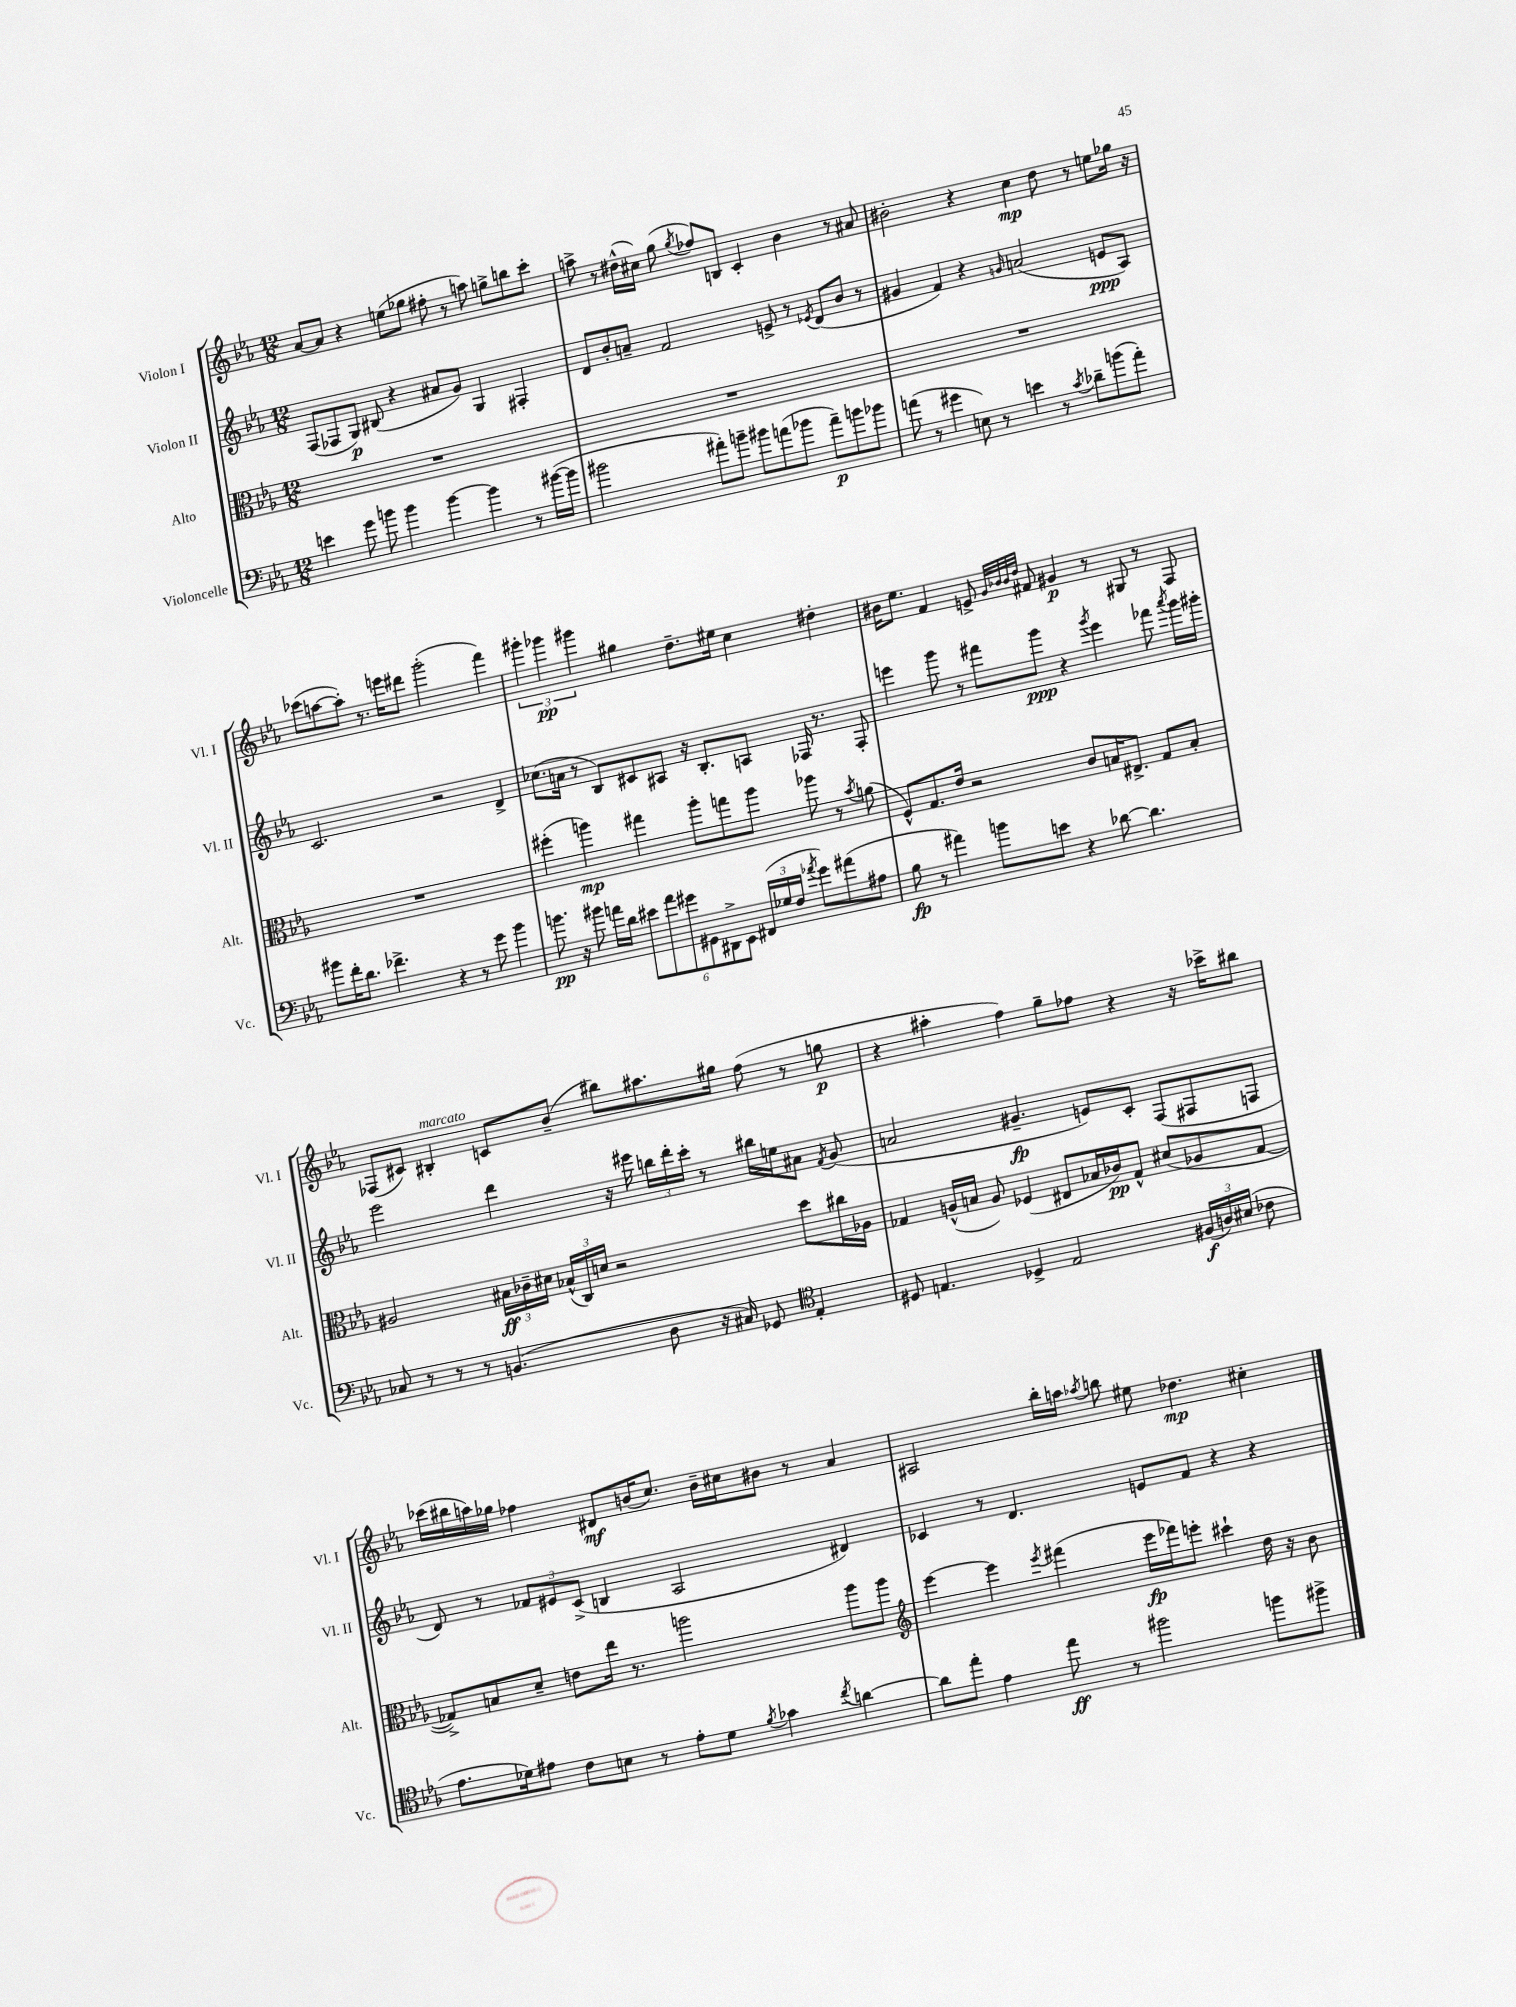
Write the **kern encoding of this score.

**kern	**dynam	**kern	**dynam	**kern	**dynam	**kern	**dynam
*part4	*part4	*part3	*part3	*part2	*part2	*part1	*part1
*staff4	*staff4	*staff3	*staff3	*staff2	*staff2	*staff1	*staff1
*I"Violoncelle	*	*I"Alto	*	*I"Violon II	*	*I"Violon I	*
*I'Vc.	*	*I'Alt.	*	*I'Vl. II	*	*I'Vl. I	*
*clefF4	*	*clefC3	*	*clefG2	*	*clefG2	*
*k[b-e-a-]	*	*k[b-e-a-]	*	*k[b-e-a-]	*	*k[b-e-a-]	*
*M12/8	*	*M12/8	*	*M12/8	*	*M12/8	*
=3	=3	=3	=3	=3	=3	=3	=3
4en\	.	1.r	.	(8F/L	.	[8a-/L	.
.	.	.	.	8F-X/	.	8a-/J]	.
8g\	.	.	.	8G/J)	p	4r	.
8bn\	.	.	.	(8B#X/	.	.	.
4b\	.	.	.	4r	.	(8een\L	.
.	.	.	.	.	.	8gg-X\J	.
[4b\	.	.	.	8a#X/L	.	8ff#X'\	.
.	.	.	.	8g/J)	.	8r	.
4b\]	.	.	.	4G/	.	8aan\)	.
.	.	.	.	.	.	8ggn^\L	.
8r	.	.	.	4F#X'/	.	8bbn\	.
([16b#X\LL	.	.	.	.	.	8ccc'\J	.
16b#\JJ]	.	.	.	.	.	.	.
=4	=4	=4	=4	=4	=4	=4	=4
2b#X\	.	1.r	.	8d/L	.	8aan^\	.
.	.	.	.	8b-'/	.	8r	.
.	.	.	.	8an~/J	.	(16dd#X^^\LL	.
.	.	.	.	.	.	16cc#X\JJ)	.
.	.	.	.	2f/	.	(8gg\	.
.	.	.	.	.	.	8qgg/	.
8a#X'\L)	.	.	.	.	.	8ff-X/L)	.
8bn~\J	.	.	.	.	.	8Bn/J	.
8b#X\L	.	.	.	.	.	4c'/	.
(8an\	.	.	.	8en^/	.	.	.
8b-X\J	.	.	.	8r	.	4b-\	.
.	.	.	.	8qe-X/	.	.	.
8a~\L)	p	.	.	(8d/L	.	.	.
8bn\	.	.	.	8b-/J	.	8r	.
8b-X\J	.	.	.	8r	.	8a#X/	.
=5	=5	=5	=5	=5	=5	=5	=5
(8an\	.	1.r	.	4g#X/	.	2b#X'\	.
8r	.	.	.	.	.	.	.
4g#X\	.	.	.	4f/)	.	.	.
8En\)	.	.	.	4r	.	4r	.
8r	.	.	.	.	.	.	.
.	.	.	.	16qqgn/	.	.	.
4en\	.	.	.	(2an/	.	4cc\	mp
8r	.	.	.	.	.	8dd\	.
8qc/	.	.	.	.	.	.	.
8d-X~\L	.	.	.	.	.	8r	.
(8bn\	.	.	.	8en/L	ppp	8een\L	.
8a'\J)	.	.	.	8A-/J)	.	16gg-X\Jk	.
.	.	.	.	.	.	16r	.
!!LO:LB:g=z
=6	=6	=6	=6	=6	=6	=6	=6
8b#X\L	.	1.r	.	2.c/	.	(8ccc-X\L	.
16f'\K	.	.	.	.	.	[8aan\	.
8.d\J	.	.	.	.	.	.	.
.	.	.	.	.	.	8aa'\J])	.
4.f-X^\	.	.	.	.	.	8.r	.
.	.	.	.	.	.	16eeen\KL	.
.	.	.	.	.	.	8ddd#X\J	.
4r	.	.	.	2r	.	(2ggg'\	.
8r	.	.	.	.	.	.	.
8g\	.	.	.	.	.	.	.
4b#\	.	.	.	4d^/	.	4fff\)	.
=7	=7	=7	=7	=7	=7	=7	=7
8.bn\	pp	(4ff#X'\	.	(8.cc-X\L	.	6ggg#X'\	.
.	.	.	.	.	.	6ggg-X\	pp
16r	.	.	.	16an\Jk	.	.	.
8b#X\	.	4aan\)	mp	8r	.	.	.
.	.	.	.	.	.	6ggg#X\	.
16an\LL	.	.	.	8B-/L)	.	.	.
16d\JJ	.	.	.	.	.	.	.
12e#X\L	.	4gg#X\	.	8c#X/	.	4gg#X\	.
12a\	.	.	.	.	.	.	.
.	.	.	.	8A#X/J	.	.	.
12g#X\	.	.	.	.	.	.	.
12GG#X\	.	8aa'\L	.	16r	.	8.dd~\L	.
.	.	.	.	8.B-'/L	.	.	.
12DD#X^\	.	.	.	.	.	.	.
.	.	8ggn\	.	.	.	.	.
12EE-\J	.	.	.	.	.	.	.
.	.	.	.	.	.	16ee#X\Jk	.
(24FF#X/LL	.	8aa\J	.	8An/J	.	4cc\	.
24G-X/	.	.	.	.	.	.	.
24F/JJ	.	.	.	.	.	.	.
8qa-X/	.	.	.	.	.	.	.
8g#\L)	.	8aa-X\	.	16F-X/	.	.	.
.	.	.	.	8.r	.	.	.
(8a#X\	.	8r	.	.	.	4dd#X'\	.
.	.	8qb-/	.	.	.	.	.
8A#X\J	.	(8an\	.	8F-'/	.	.	.
=8	=8	=8	=8	=8	=8	=8	=8
8B-\	fp	8F^^/L)	.	4eeen\	.	16b#X\KL	.
.	.	.	.	.	.	8.ee-\J	.
8r	.	8.G/	.	.	.	.	.
4a#X\)	.	.	.	8ggg\	.	4f/	.
.	.	16e-/Jk	.	.	.	.	.
.	.	2r	.	8r	.	.	.
8bn\L	.	.	.	8fff#X\L	.	8en^/	.
.	.	.	.	.	.	32qqg/LLL	.
.	.	.	.	.	.	32qqb-X/	.
.	.	.	.	.	.	32qqb-/	.
.	.	.	.	.	.	32qqdd/JJJ	.
8en\J	.	.	.	8ggg\J	ppp	8f#X/	.
4r	.	.	.	4r	.	4g#X/	p
.	.	8c/L	.	.	.	.	.
.	.	.	.	8qggg/	.	.	.
[8d-X\	.	16Bn/K	.	4eee\	.	8r	.
.	.	8.E#X^/J	.	.	.	.	.
4.d-\]	.	.	.	.	.	8G#X/	.
.	.	8G/L	.	8fff-X\	.	8r	.
.	.	.	.	8qaaa-/	.	.	.
.	.	8B'/J	.	16ggg\LL	.	8F/	.
.	.	.	.	16ggg#X'\JJ	.	.	.
!!LO:LB:g=z
=9	=9	=9	=9	=9	=9	=9	=9
8C-X/	.	2A#X/	.	2eee-\	.	(8F-X/L	.
8r	.	.	.	.	.	8c#X/J)	.
!	!	!	!	!	!	!LO:TX:a:i:t=marcato	!
8r	.	.	.	.	.	4B#X'/	.
8r	.	.	.	.	.	.	.
(4.BBn/	.	24B#X\LL	ff	4ddd\	.	8cn/L	.
.	.	24c-X~\	.	.	.	.	.
.	.	24d#X\JJ	.	.	.	.	.
.	.	(24B-X^^/LL	.	.	.	(8b-~/J	.
.	.	24C/)	.	.	.	.	.
.	.	24dn/JJ	.	.	.	.	.
.	.	2r	.	16r	.	8bb#X\L)	.
.	.	.	.	16eee#X\	.	.	.
8D\	.	.	.	24bbn\LL	.	8.aa#X\	.
.	.	.	.	24ddd'\	.	.	.
.	.	.	.	24ccc'\JJ	.	.	.
16r	.	.	.	8r	.	.	.
16C#X/)	.	.	.	.	.	16gg#X\Jk	.
8GG-X/	.	.	.	16bb#X\LL	.	(8ff\	.
.	.	.	.	16een\J	.	.	.
*clefC4	*	*	*	*	*	*	*
4E-'/	.	8dd\L	.	8a#X\J	.	8r	.
.	.	.	.	8qf/	.	.	.
.	.	16cc#X\L	.	(8g/	.	8ggn\	p
.	.	16A-X\JJ	.	.	.	.	.
=10	=10	=10	=10	=10	=10	=10	=10
8D#X/	.	4G-X/	.	2an/	.	4r	.
4.En/	.	.	.	.	.	.	.
.	.	(16An^^/LL	.	.	.	4aa#X'\	.
.	.	16Bn/JJ	.	.	.	.	.
.	.	8A/)	.	.	.	.	.
4D-X^/	.	(4F-X/	.	4.g#X~/	fp	4ff\)	.
2E/	.	8E#X/L	.	.	.	8gg~\L	.
.	.	16B-X/L	.	8en/L)	.	8ff-X\J	.
.	.	16c-X/J)	pp	.	.	.	.
.	.	8G-^^/J	.	8c'/J	.	4r	.
.	.	(8d#X/L	.	(8F/L	.	.	.
(24F#X/LL	f	8A-X/	.	8F#X/	.	16r	.
24An/)	.	.	.	.	.	.	.
.	.	.	.	.	.	16ccc-X^\KL	.
(24B#X/JJ	.	.	.	.	.	.	.
8c-X\	.	[8G-/J	.	8Fn/J	.	8bb#X\J	.
!!LO:LB:g=z
=11	=11	=11	=11	=11	=11	=11	=11
8.e-\L	.	8G-X^/L])	.	8d/)	.	(16ccc-X\LL	.
.	.	.	.	.	.	16bb#X\	.
.	.	8Bn/	.	8r	.	16aan\)	.
16d-X\k)	.	.	.	.	.	16gg-X\JJ	.
8e#X\J	.	8d~/J	.	12f-X/L	.	4ff-X\	.
.	.	.	.	12e#X/	.	.	.
8c\L	.	8en\L	.	.	.	.	.
.	.	.	.	(12c^/J	.	.	.
8Bn\J	.	16ee-\Jk	.	4Bn/	.	8d#X/L	mf
.	.	8.r	.	.	.	.	.
8r	.	.	.	.	.	(16bn/K	.
.	.	.	.	.	.	8.cc/J)	.
8e#'\L	.	2aan\	.	2A-/	.	.	.
8d-\J	.	.	.	.	.	16b~\LL	.
.	.	.	.	.	.	16cc#X\J	.
8qf/	.	.	.	.	.	.	.
4g-X\	.	.	.	.	.	8b#X\J	.
.	.	.	.	.	.	8r	.
8qcc/	.	.	.	.	.	.	.
[4an\	.	8aa\L	.	4d#X/)	.	4a-/	.
.	.	8aa\J	.	.	.	.	.
=12	=12	=12	=12	=12	=12	=12	=12
*	*	*clefG2	*	*	*	*	*
8a\L]	.	[4eee-\	.	4c-X/	.	2A#X/	.
8ee-'\J	.	.	.	.	.	.	.
4e-\	.	4eee-\]	.	8r	.	.	.
.	.	.	.	4.d/	.	.	.
.	.	8qeee-/	.	.	.	.	.
8ee-\	ff	(4fff#X\	.	.	.	16bb-'\LL	.
.	.	.	.	.	.	16aan\JJ	.
.	.	.	.	.	.	8qaa-X/	.
8r	.	.	.	.	.	8bbn\	.
2ff#X\	.	16eee-\LL	fp	8en/L	.	8ee#X\	.
.	.	16fff-X\J)	.	.	.	.	.
.	.	8eeen'\J	.	8f/J	.	4.dd-X\	mp
.	.	4ccc#X`\	.	4r	.	.	.
8ffn\L	.	16dd\	.	4r	.	4cc#X'\	.
.	.	16r	.	.	.	.	.
8ff#X^\J	.	8b-\	.	.	.	.	.
==	==	==	==	==	==	==	==
*-	*-	*-	*-	*-	*-	*-	*-
